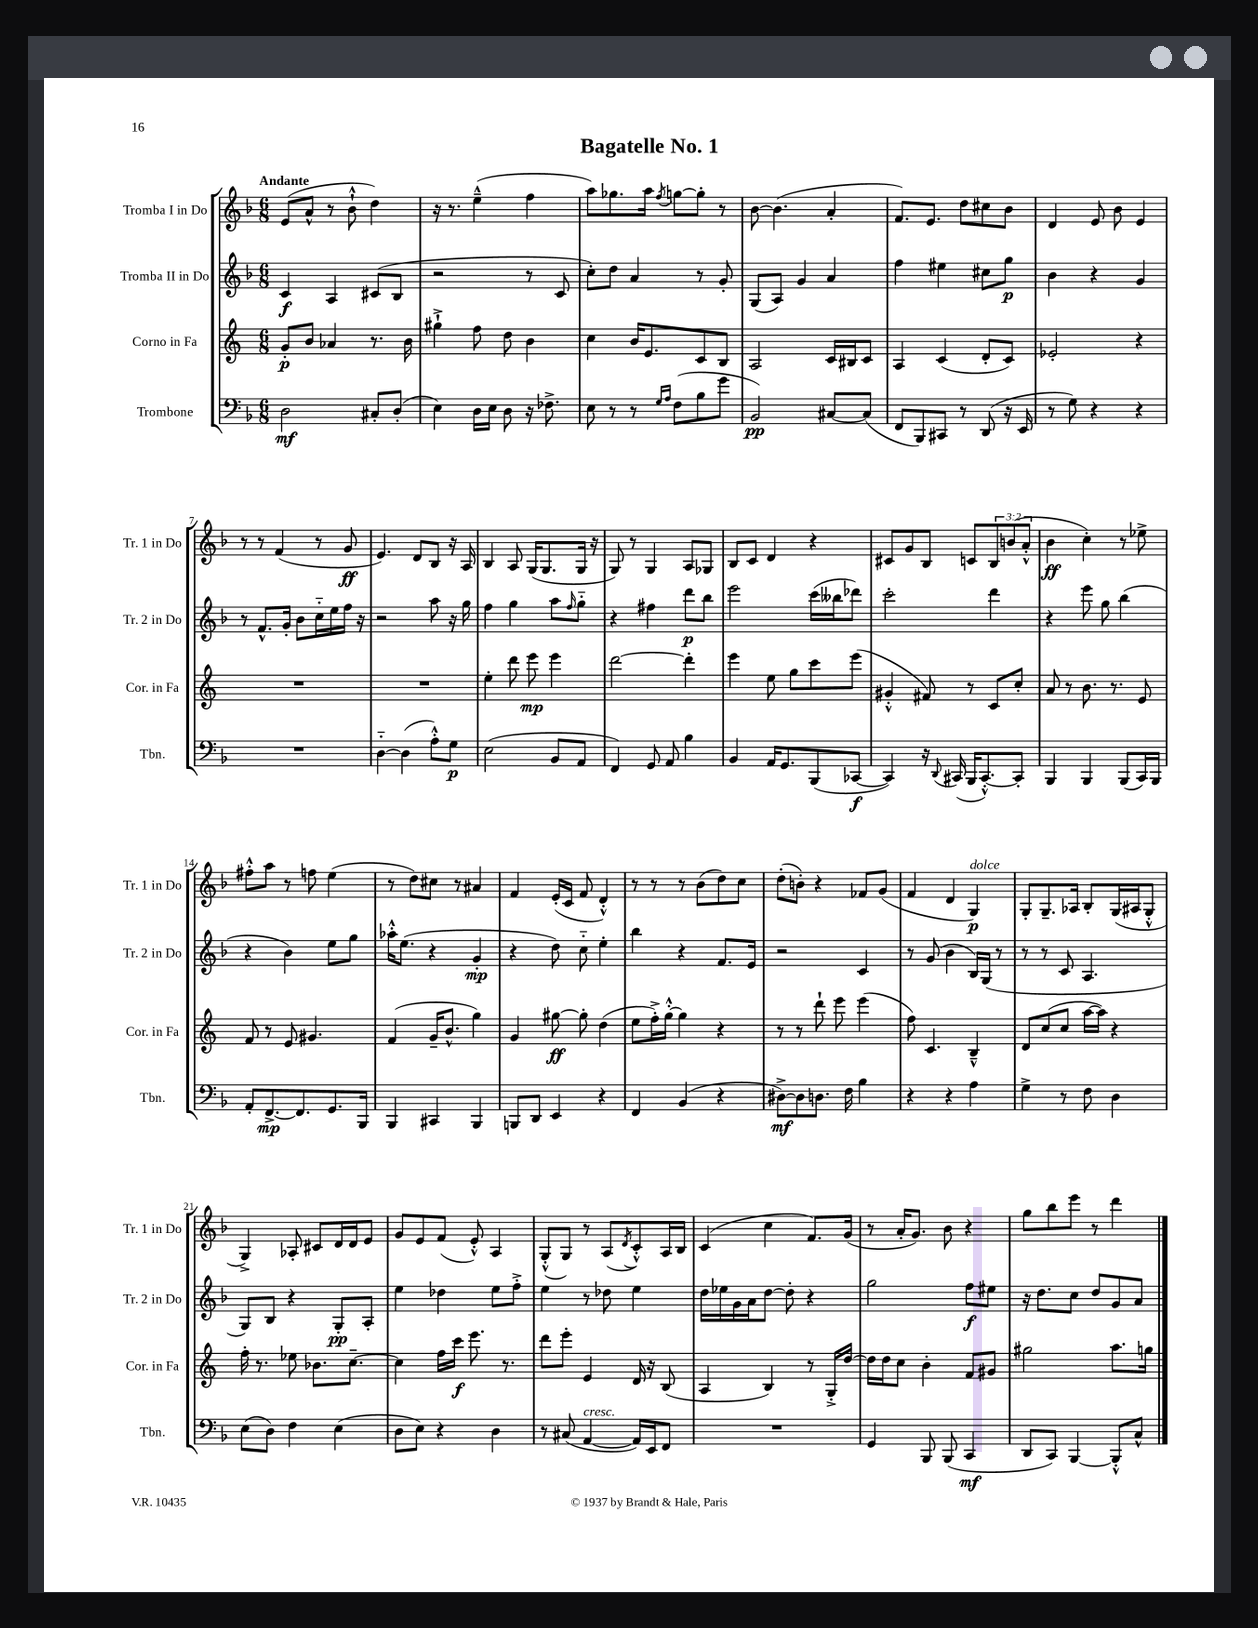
\header { title = "Bagatelle No. 1" }
<<
\new StaffGroup <<
\new Staff = "s0" \with { instrumentName = "Tromba I in Do" shortInstrumentName = "Tr. 1 in Do" } {
    \clef treble \key f \major \numericTimeSignature \time 6/8 \override Staff.TupletNumber.text = #tuplet-number::calc-fraction-text \tempo "Andante"
    e'8( a'8-^ r8 bes'8-!-^ d''4) |
    r16 r8. e''4---^( f''4 |
    a''8) ges''8. a''16 \acciaccatura { f''8 } g''8~ g''8-. r8 |
    bes'8~ bes'4.( a'4-. |
    f'8.) e'8. d''8 cis''8 bes'8 |
    d'4 e'8 bes'8 e'4 |
    r8 r8 f'4( r8 g'8\ff |
    e'4.) d'8 bes8 r16 a16 |
    bes4 a8 g16( g8. g16 r16 |
    g8) r8 g4 a8 ges8 |
    bes8 c'8 d'4 r4 |
    cis'8 g'8 bes8 c'8 \tuplet 3/2 { bes8 b'8( a'8-.-^ } |
    bes'4\ff c''4-.) r8 ees''8-> |
    fis''8-.-^ a''8 r8 f''8 e''4( |
    r8 d''8) cis''8 r8 ais'4 |
    f'4 e'16-.( c'16 f'8 d'4-.-^) |
    r8 r8 r8 bes'8( d''8) c''8 |
    d''8-.( b'8-.) r4 fes'8 g'8( |
    f'4 d'4 g4\p^\markup { \italic "dolce" }) |
    g8-. g8.-- aes16 bes8-. g16( ais16 g8-.-^ |
    g4->) aes8-. cis'8 d'16 d'16 e'8 |
    g'8 e'8 f'8( e'8-.-^) a4 |
    g8-.-^( g8) r8 a8( \acciaccatura { d'8 } c'8-.-^) a16 bes16 |
    c'4( c''4 f'8.) g'16( |
    r8 a'16-. g'8.) bes'8 r4 |
    g''8 bes''8 e'''8 r8 d'''4 \bar "|." |
}
\new Staff = "s1" \with { instrumentName = "Tromba II in Do" shortInstrumentName = "Tr. 2 in Do" } {
    \clef treble \key f \major \numericTimeSignature \time 6/8
    c'4\f a4 cis'8( bes8 |
    r2 r8 c'8 |
    c''8-.) d''8 a'4 r8 g'8-. |
    g8( a8) g'4 a'4 |
    f''4 eis''4 cis''8 g''8\p |
    bes'4 r4 g'4 |
    r8 f'8.-^ g'16-. bes'8 c''16-_ e''16 f''16 r16 |
    r2 a''8 r16 g''16 |
    f''4 g''4 a''8 \grace { f''16 } g''8-_ |
    r4 fis''4 d'''8\p bes''8 |
    e'''2 c'''16( beses''16 des'''8) |
    c'''2-. d'''4 |
    r4 e'''8 g''8 bes''4( |
    r4 bes'4) e''8 g''8 |
    aes''16-.-^ e''8.( r4 g'4-.\mp |
    r4 d''8) c''8-_ e''4-. |
    bes''4 r4 f'8. e'16 |
    r2 c'4 |
    r8 g'8( bes'4 bes16) g16( r8 |
    r8 r8 c'8 a4. |
    g8) bes8 r4 g8-.\pp a8-. |
    e''4 des''4 e''8 f''8-.-> |
    e''4 r8 des''8 e''4 |
    d''16 ees''16 g'16 a'16 d''8~ d''8-. r4 |
    g''2 f''8\f eis''8 |
    r16 d''8. c''8 d''8 g'8 a'8 \bar "|." |
}
\new Staff = "s2" \with { instrumentName = "Corno in Fa" shortInstrumentName = "Cor. in Fa" } {
    \clef treble \key c \major \numericTimeSignature \time 6/8
    g'8-.\p b'8 aes'4 r8. b'16 |
    gis''4-!-> f''8 d''8 b'4 |
    c''4 b'16 e'8. c'8 b8 |
    a2 c'16 bis16 c'8 |
    a4 c'4( d'8-. c'8) |
    ees'2-. r4 |
    R2. |
    R2. |
    e''4-. d'''8 e'''8\mp e'''4 |
    d'''2~ d'''4-. |
    e'''4 e''8 g''8 c'''8 e'''8( |
    gis'4-.-^ fis'8) r8 c'8 c''8-. |
    a'8 r8 b'8. r8. e'8 |
    f'8 r8 e'8 gis'4. |
    f'4( g'16-- b'8.-^ g''4) |
    g'4 gis''8~\ff gis''8-. d''4( |
    e''8 f''16-.->) g''16~-.-^ g''4 r4 |
    r8 r8 d'''8-! e'''8 e'''4( |
    f''8) c'4. b4---^ |
    d'8 c''8( c''8 a''16~ a''16) r4 |
    f''16-. r8. ees''8 bes'8. c''8.~-- |
    c''4 f''16 c'''16\f e'''8. r8. |
    d'''8 e'''8-. e'4 d'16 r16 b8( |
    a4 b4) r8 g16-.-> d''16~ |
    d''16 d''16 c''8 b'4-. f'8 gis'8 |
    gis''2 a''8. g''16 \bar "|." |
}
\new Staff = "s3" \with { instrumentName = "Trombone" shortInstrumentName = "Tbn." } {
    \clef bass \key f \major \numericTimeSignature \time 6/8
    d2\mf cis8-. d8-.( |
    e4) d16 e16 d8 r16 fes8.-> |
    e8 r8 r8 \grace { g16 a16 } f8( bes8 g'8 |
    bes,2\pp) cis8~ cis8( |
    f,8 bes,,8) cis,8 r8 d,8( r16 e,16 |
    r8 g8) r4 r4 |
    R2. |
    d4~-_ d4( a8-.-^) g8\p |
    e2( bes,8 a,8 |
    f,4) g,8 a,8 bes4 |
    bes,4 a,16 g,8. bes,,8( ces,8~\f |
    ces,4) r16 \appoggiatura { d,8 } cis,16( bes,,16 cis,8.~-.-^) cis,8-. |
    bes,,4 bes,,4 bes,,8( c,16) bes,,16 |
    a,8-. f,8.~->\mp f,8. g,8. bes,,16 |
    bes,,4 cis,4 bes,,4 |
    b,,8 d,8 e,4 r4 |
    f,4 bes,4( r4 |
    dis8~->\mf) dis8 d8. f16 bes4 |
    r4 r4 a4 |
    g4-> r8 f8 d4 |
    e8( d8) f4 e4( |
    d8 e8) r4 d4 |
    r8 cis8( a,4~^\markup { \italic "cresc." } a,16) e,16 f,8 |
    R2. |
    g,4 bes,,8 bes,,8( c,4\mf |
    d,8 c,8) bes,,4~ bes,,8-.-^ c8-^ \bar "|." |
}
>>
>>
